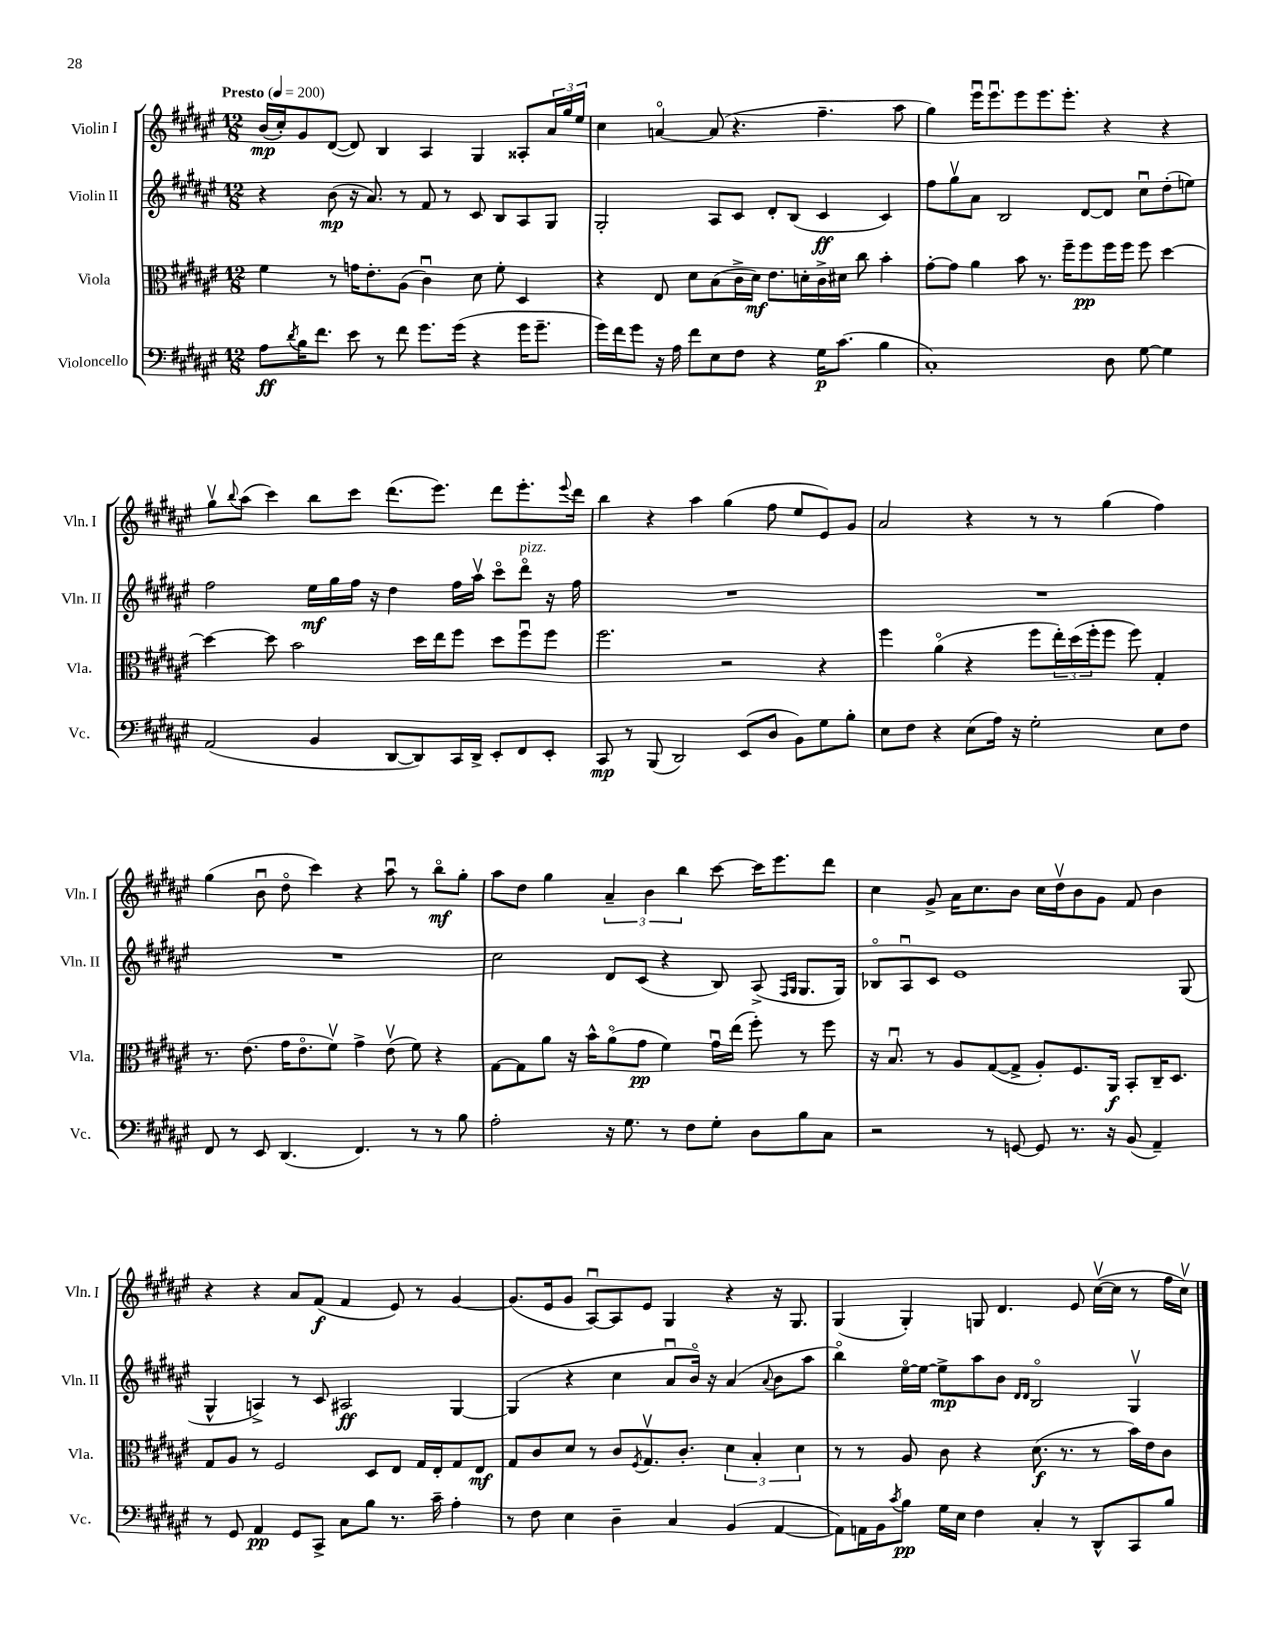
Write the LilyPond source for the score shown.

<<
\new StaffGroup <<
\new Staff = "s0" \with { instrumentName = "Violin I" shortInstrumentName = "Vln. I" } {
    \clef treble \key fis \major \numericTimeSignature \time 12/8 \tempo "Presto" 4 = 200
    b'16\mp( cis''16-.) gis'8 dis'8~( dis'8) b4 ais4 gis4 aisis8-. \tuplet 3/2 { ais'16 gis''16 eis''16 } |
    cis''4 a'4~\flageolet a'8( r4. fis''4.-- ais''8 |
    gis''4) eis'''16\downbow eis'''8.\downbow eis'''8 eis'''8. eis'''8.-. r4 r4 |
    gis''8\upbow \appoggiatura { b''8 } ais''8( cis'''4) b''8 cis'''8 dis'''8.( eis'''8.) dis'''8 eis'''8.-. \appoggiatura { eis'''8 } dis'''16 |
    b''4 r4 ais''4 gis''4( fis''8 eis''8 eis'8) gis'8 |
    ais'2 r4 r8 r8 gis''4( fis''4) |
    gis''4( b'8\downbow dis''8\flageolet cis'''4) r4 ais''8\downbow r8 b''8\flageolet\mf gis''8-. |
    ais''8 dis''8 gis''4 \tuplet 3/2 { ais'4-- b'4 b''4 } cis'''8~ cis'''16 eis'''8. dis'''8 |
    cis''4 gis'8-> ais'16 cis''8. b'8 cis''16 dis''16\upbow b'8 gis'8 fis'8 b'4 |
    r4 r4 ais'8 fis'8\f( fis'4 eis'8) r8 gis'4~ |
    gis'8.( eis'16 gis'8 ais8~\downbow) ais8 eis'8 gis4 r4 r16 gis8. |
    gis4( gis4-.) g8 dis'4. eis'8 cis''16~\upbow( cis''16 r8 fis''16 cis''16\upbow) \bar "|." |
}
\new Staff = "s1" \with { instrumentName = "Violin II" shortInstrumentName = "Vln. II" } {
    \clef treble \key fis \major \numericTimeSignature \time 12/8
    r4 b'8\mp( r16 ais'8.) r8 fis'8 r8 cis'8 b8 ais8 gis8 |
    gis2-. ais8 cis'8 dis'8-. b8( cis'4\ff cis'4) |
    fis''8 gis''8\upbow ais'8 b2 dis'8~ dis'8 cis''8\downbow dis''8-.( e''8) |
    fis''2 eis''16\mf gis''16 fis''16 r16 dis''4 fis''16 ais''16\upbow cis'''8\flageolet dis'''8\flageolet^\markup { \italic "pizz." } r16 fis''16 |
    R1. |
    R1. |
    R1. |
    cis''2 dis'8 cis'8( r4 b8) ais8->( \grace { fis16 gis16 } gis8. gis16) |
    bes8\flageolet ais8\downbow cis'8 eis'1 gis8( |
    gis4-^ a4->) r8 cis'8 ais2\ff gis4~ |
    gis4( r4 cis''4 ais'8\downbow b'16\flageolet) r16 ais'4( \appoggiatura { ais'8 } b'8 ais''8 |
    b''4\flageolet) eis''16~\flageolet eis''16~ eis''8->\mp ais''8 b'8 \grace { dis'16 dis'16 } b2\flageolet gis4\upbow \bar "|." |
}
\new Staff = "s2" \with { instrumentName = "Viola" shortInstrumentName = "Vla." } {
    \clef alto \key fis \major \numericTimeSignature \time 12/8
    fis'4 r8 g'16 eis'8.-. ais8( cis'4\downbow) dis'8 fis'8-. dis4 |
    r4 eis8 dis'8 b8( cis'16-> dis'16\mf) eis'8. d'16-. cis'16-> dis'16 cis''8 b'4-. |
    gis'8~-. gis'8 ais'4 b'8 r8. fis''16-- fis''8\pp fis''16 fis''16 fis''8 dis''4~ |
    dis''4~ dis''8 b'2 dis''16 eis''16 fis''8 dis''8 fis''8\downbow fis''8 |
    fis''2. r2 r4 |
    fis''4 ais'4\flageolet( r4 fis''8 \tuplet 3/2 { eis''16-.) dis''16( fis''16-. } fis''8 fis''8) gis4-. |
    r8. eis'8.( gis'16 eis'8.\flageolet fis'8\upbow) gis'4-> eis'8\upbow( fis'8) r4 |
    gis8~ gis8 ais'8 r16 b'16-^ ais'8\flageolet( gis'8\pp fis'4) gis'16\downbow eis''16( fis''8-.) r8 fis''8 |
    r16 b8.\downbow r8 ais8 gis8~( gis8-> ais8-.) fis8. ais,16\f b,8-. cis16-- dis8. |
    gis8 ais8 r8 fis2 dis8 eis8 gis16 eis16-. gis8 eis8\mf |
    gis8 cis'8 dis'8 r8 cis'8 \acciaccatura { fis8 } gis8.\upbow cis'8.-. \tuplet 3/2 { dis'4 b4-. dis'4 } |
    r8 r8 ais8 cis'8 r4 dis'8.\f( r8. r8 b'16) eis'16 cis'8 \bar "|." |
}
\new Staff = "s3" \with { instrumentName = "Violoncello" shortInstrumentName = "Vc." } {
    \clef bass \key fis \major \numericTimeSignature \time 12/8
    ais8\ff \acciaccatura { dis'8 } b16 fis'8. eis'8 r8 fis'8 gis'8. gis'16( r4 gis'16 gis'8.-- |
    gis'16) fis'16 gis'8 r16 ais16 fis'8 eis8 fis8 r4 gis16\p cis'8.( b4 |
    cis1-.) dis8 gis8~ gis4 |
    ais,2( b,4 dis,8~ dis,8) cis,16 dis,16-> eis,8-. fis,8 eis,8-. |
    cis,8\mp r8 b,,8( dis,2) eis,8( dis8 b,8) gis8 b8-. |
    eis8 fis8 r4 eis8( ais16) r16 gis2-. eis8 fis8 |
    fis,8 r8 eis,8 dis,4.( fis,4.) r8 r8 b8 |
    ais2-. r16 gis8. r8 fis8 gis8-. dis8 b8 cis8 |
    r2 r8 g,8~ g,8 r8. r16 b,8( ais,4--) |
    r8 gis,8 ais,4\pp gis,8 cis,8-> cis8 b8 r8. cis'16-- ais4-. |
    r8 fis8 eis4 dis4-- cis4 b,4( ais,4~ |
    ais,8) a,16 b,16 \acciaccatura { cis'8 } b8\pp gis16 eis16 fis4 cis4-. r8 dis,8-^ cis,8 b8 \bar "|." |
}
>>
>>
\layout { \context { \Score \remove "Bar_number_engraver" } }
